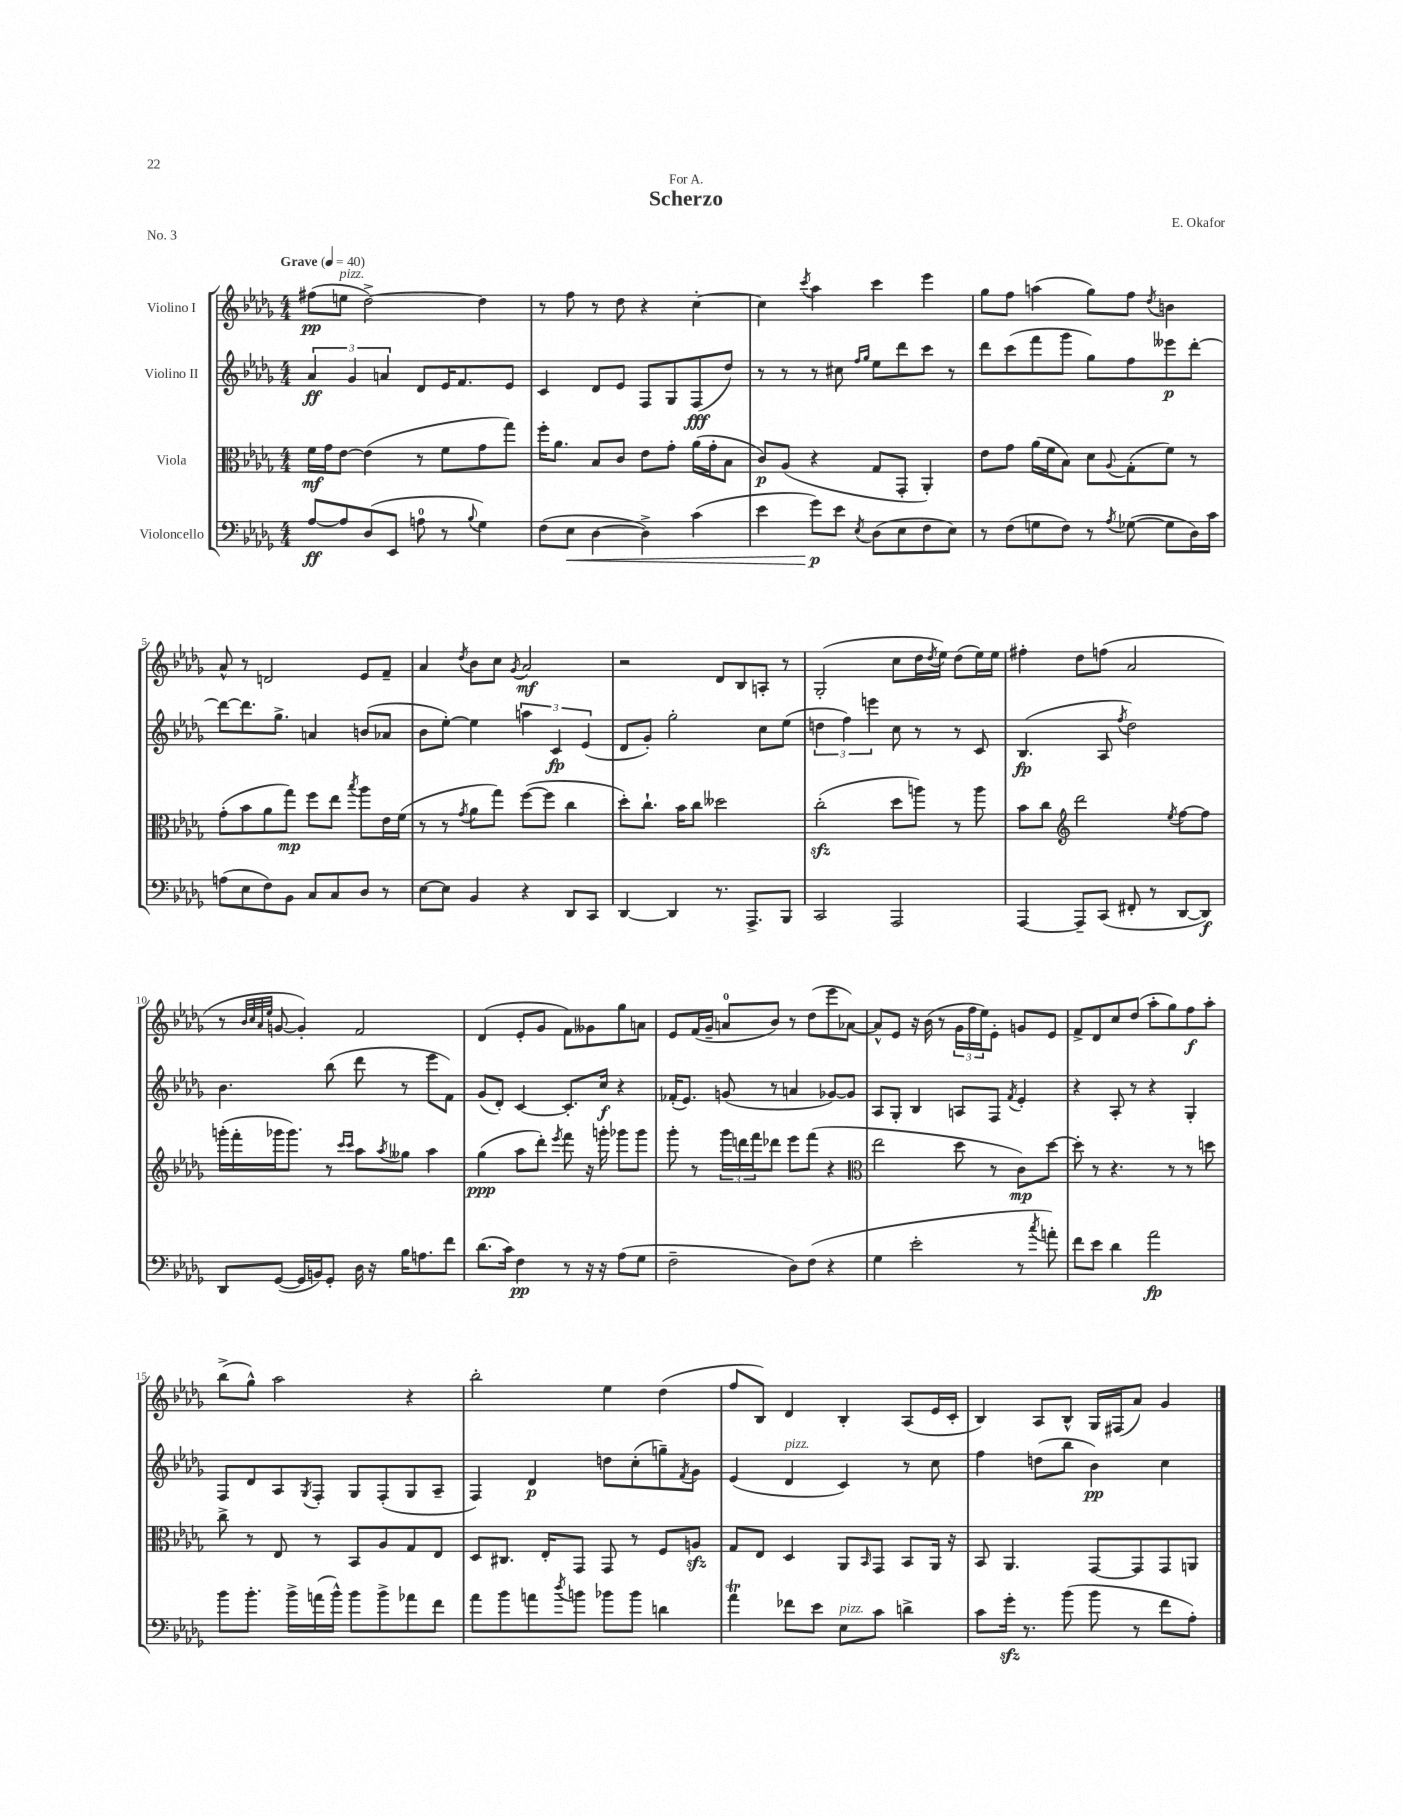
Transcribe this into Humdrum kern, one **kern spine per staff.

**kern	**kern	**kern	**kern
*staff4	*staff3	*staff2	*staff1
*clefF4	*clefC3	*clefG2	*clefG2
*k[b-e-a-d-g-]	*k[b-e-a-d-g-]	*k[b-e-a-d-g-]	*k[b-e-a-d-g-]
*M4/4	*M4/4	*M4/4	*M4/4
*MM40	*MM40	*MM40	*MM40
[8A-	16f	6a-	(8ff#
.	16g-	.	.
8A-]	[8e-	.	8ee
.	.	6g-	.
(8D-	(4e-]	.	[2dd-^)
.	.	6a	.
8EE-	.	.	.
8A	8r	8d-	.
8r	8f	16e-	.
.	.	8.f	.
8qqB-	.	.	.
4G-)	8g-	.	4dd-]
.	8gg-)	8e-	.
=	=	=	=
(8F	16ff'	4c	8r
.	8.a-	.	.
8E-	.	.	8ff
[4D-	8B-	8d-	8r
.	8c	8e-	8dd-
4D-^])	8e-	8F	4r
.	8g-'	8G-	.
(4c	(16a-	(8F	[4cc'
.	16g-'	.	.
.	8B-	8dd-)	.
=	=	=	=
4e-	8c)	8r	4cc]
.	(8A-	8r	.
.	.	.	8qccc
8g-)	4r	8r	4aa-
8e-	.	8cc#	.
.	.	16qqff	.
8qE-	.	16qqgg-	.
(8D-	8G-	8ee-	4ccc
8E-	8GG-'	8ddd-	.
8F	4AA-')	8ccc	4eee-
8E-)	.	8r	.
=	=	=	=
8r	8e-	8ddd-	8gg-
(8F	8g-	(8ccc	8ff
8G	(16a-	8fff	(4aa
.	16f	.	.
8F)	8B-)	8ggg-	.
8r	8d-	8gg-)	8gg-)
8qA-	8qqA-	.	.
([8G-	(8G-'	8ff	8ff
.	.	.	8qdd-
8G-]	8f)	8eee--	4b
16D-)	8r	[8ddd-'	.
16c	.	.	.
=	=	=	=
(8A	(8g-'	8ddd-_	8a-^^
8E-	8b-	8.ddd-]	8r
8F)	8a-	.	2d
.	.	8.gg-^	.
8BB-	8gg-)	.	.
8C	8ff	4a	.
8C	8ee-	.	.
.	8qbb-	.	.
8D-	8aa-	(8b	8e-
8r	16e-	8a-	8f~
.	(16f	.	.
=	=	=	=
[8E-	8r	8b-	4a-
8E-]	8r	[8ee-')	.
.	8qg-	.	8qdd-
4BB-	8a-	4ee-]	8b-
.	8gg-)	.	8cc
.	.	.	8qg-
4r	([8ff	6aa	2a-
.	8ff]	.	.
.	.	6c	.
8DD-	4cc	.	.
.	.	(6e-	.
8CC	.	.	.
=	=	=	=
[4DD-	8dd-')	8d-	2r
.	8.cc`	8g-')	.
4DD-]	.	2gg-'	.
.	16b-	.	.
.	8cc	.	.
8.r	2dd--	.	8d-
.	.	.	8B-
8.AAA-^	.	.	.
.	.	8cc	8A'
8BBB-	.	(8ee-	8r
=	=	=	=
2CC	(2cc'	6dd	(2G-'
.	.	6ff)	.
.	.	6eee	.
2AAA-	8dd-	8cc	8cc
.	8aa)	8r	16dd-
.	.	.	8qdd-
.	.	.	16ee-)
.	8r	8r	(8dd-
.	8aa	8c	16ee-)
.	.	.	16ee-
=	=	=	=
[4AAA-	8b-	(4.B-	4ff#'
.	8cc	.	.
*	*clefG2	*	*
8AAA-~]	2ddd-	.	8dd-
(8CC	.	8A-	(8ff
.	.	8qff	.
8FF#'	.	2dd-)	2a-
8r	.	.	.
.	8qee-	.	.
[8DD-	[8ff	.	.
8DD-])	8ff]	.	.
=	=	=	=
8DD-	(16ggg'	4.b-	8r
.	16fff'	.	.
.	.	.	32qqb-
.	.	.	32qqcc
.	.	.	32qqa-
.	.	.	32qqee-
([8GG-	16ggg-	.	[8g
.	8.ggg-)	.	.
16GG-]	.	.	4g'])
16BB)	.	.	.
8GG-'	8r	(8bb-	.
.	16qqccc	.	.
.	16qqccc	.	.
16D-	8aa-	8ddd-	2f
16r	.	.	.
.	8qaa-	.	.
16B-	8gg--	8r	.
8.A	.	.	.
.	4aa-	8eee-	.
8f	.	8f)	.
=	=	=	=
(8.d-	(4gg-	(8g-	(4d-
.	.	8d-')	.
16c)	.	.	.
4F	8aa-	[4c	8e-'
.	8ddd-')	.	8g-
.	8qeee-	.	.
8r	8fff	8.c']	8f)
16r	16r	.	8g--
16r	16ggg'	16cc	.
(8A-	8ggg-	4r	8gg-
8G-	8ggg-	.	8a
=	=	=	=
2F~	8ggg-'	(16f-'	8e-
.	.	8.e-)	.
.	8r	.	(16f
.	.	.	16g-~
.	24ggg-	(8g	8a
.	24ddd	.	.
.	24fff	.	.
.	8ddd-	8r	8b-)
8D-)	8eee-	4a	8r
(8F	(8fff	.	(8dd-
4r	4r	[8g-)	8eee-
.	.	8g-]	[8a-)
=	=	=	=
*	*clefC3	*	*
4G-	2ee-	8A-	8a-^^]
.	.	8G-'	8e-
2e-'	.	4B-	16r
.	.	.	(16b-
.	.	.	8r
.	8dd-	8A	24g-
.	.	.	24ff
.	.	.	24ee-)
.	8r	8F	8e-'
.	.	8qf	.
8r	8c)	4e-'	8g
8qcc	.	.	.
8a')	[8dd-	.	8e-
=	=	=	=
8f	8dd-']	4r	8f^
8e-	8r	.	8d-
4d-	4.r	8A-'	8cc
.	.	8r	(8dd-
2a-	.	4r	8aa-'
.	8r	.	8gg-)
.	8r	4G-'	8ff
.	8dd	.	8aa-'
=	=	=	=
8b-	8cc^	8F	(8bb-^
8.b-'	8r	8d-	8gg-^^)
.	8E-	8A-	2aa-
16b-^	.	.	.
.	.	8qG-	.
(16a	8r	8F'	.
16b-^^)	.	.	.
8b-	8BB-	8G-	.
8b-^	8A-	(8F'	.
8a-	8G-	8G-	4r
8f	8E-	8A-~	.
=	=	=	=
8a-	8D-	4F)	2bb-'
8b-	8.C#	.	.
8a	.	4d-	.
.	16E-'	.	.
8qdd-	.	.	.
8b	8GG-	.	.
8b-	8GG-	8dd	4ee-
8b-	8r	(8cc'	.
4d	8F	8gg~)	(4dd-
.	.	8qf	.
.	8A	8g-	.
=	=	=	=
4a-	8G-	(4e-	8ff
.	8E-	.	8B-)
8f-	4D-	4d-	4d-
8e-	.	.	.
8E-	8AA-	4c)	4B-'
.	16qqBB-	.	.
8c	8GG-	.	.
4d^	8BB-	8r	(8A-
.	16AA-	8cc	16e-
.	16r	.	16c'
=	=	=	=
8c	8BB-	4ff	4B-)
16g-'	4.AA-	.	.
8.r	.	.	.
.	.	(8dd	8A-
(8b-	.	8bb-	8B-^^
8b-	[8GG-	4b-)	16G-
.	.	.	(16F#
8r	8GG-]	.	8a-)
8f	8GG-	4cc	4g-
8A-')	8AA	.	.
==	==	==	==
*-	*-	*-	*-
